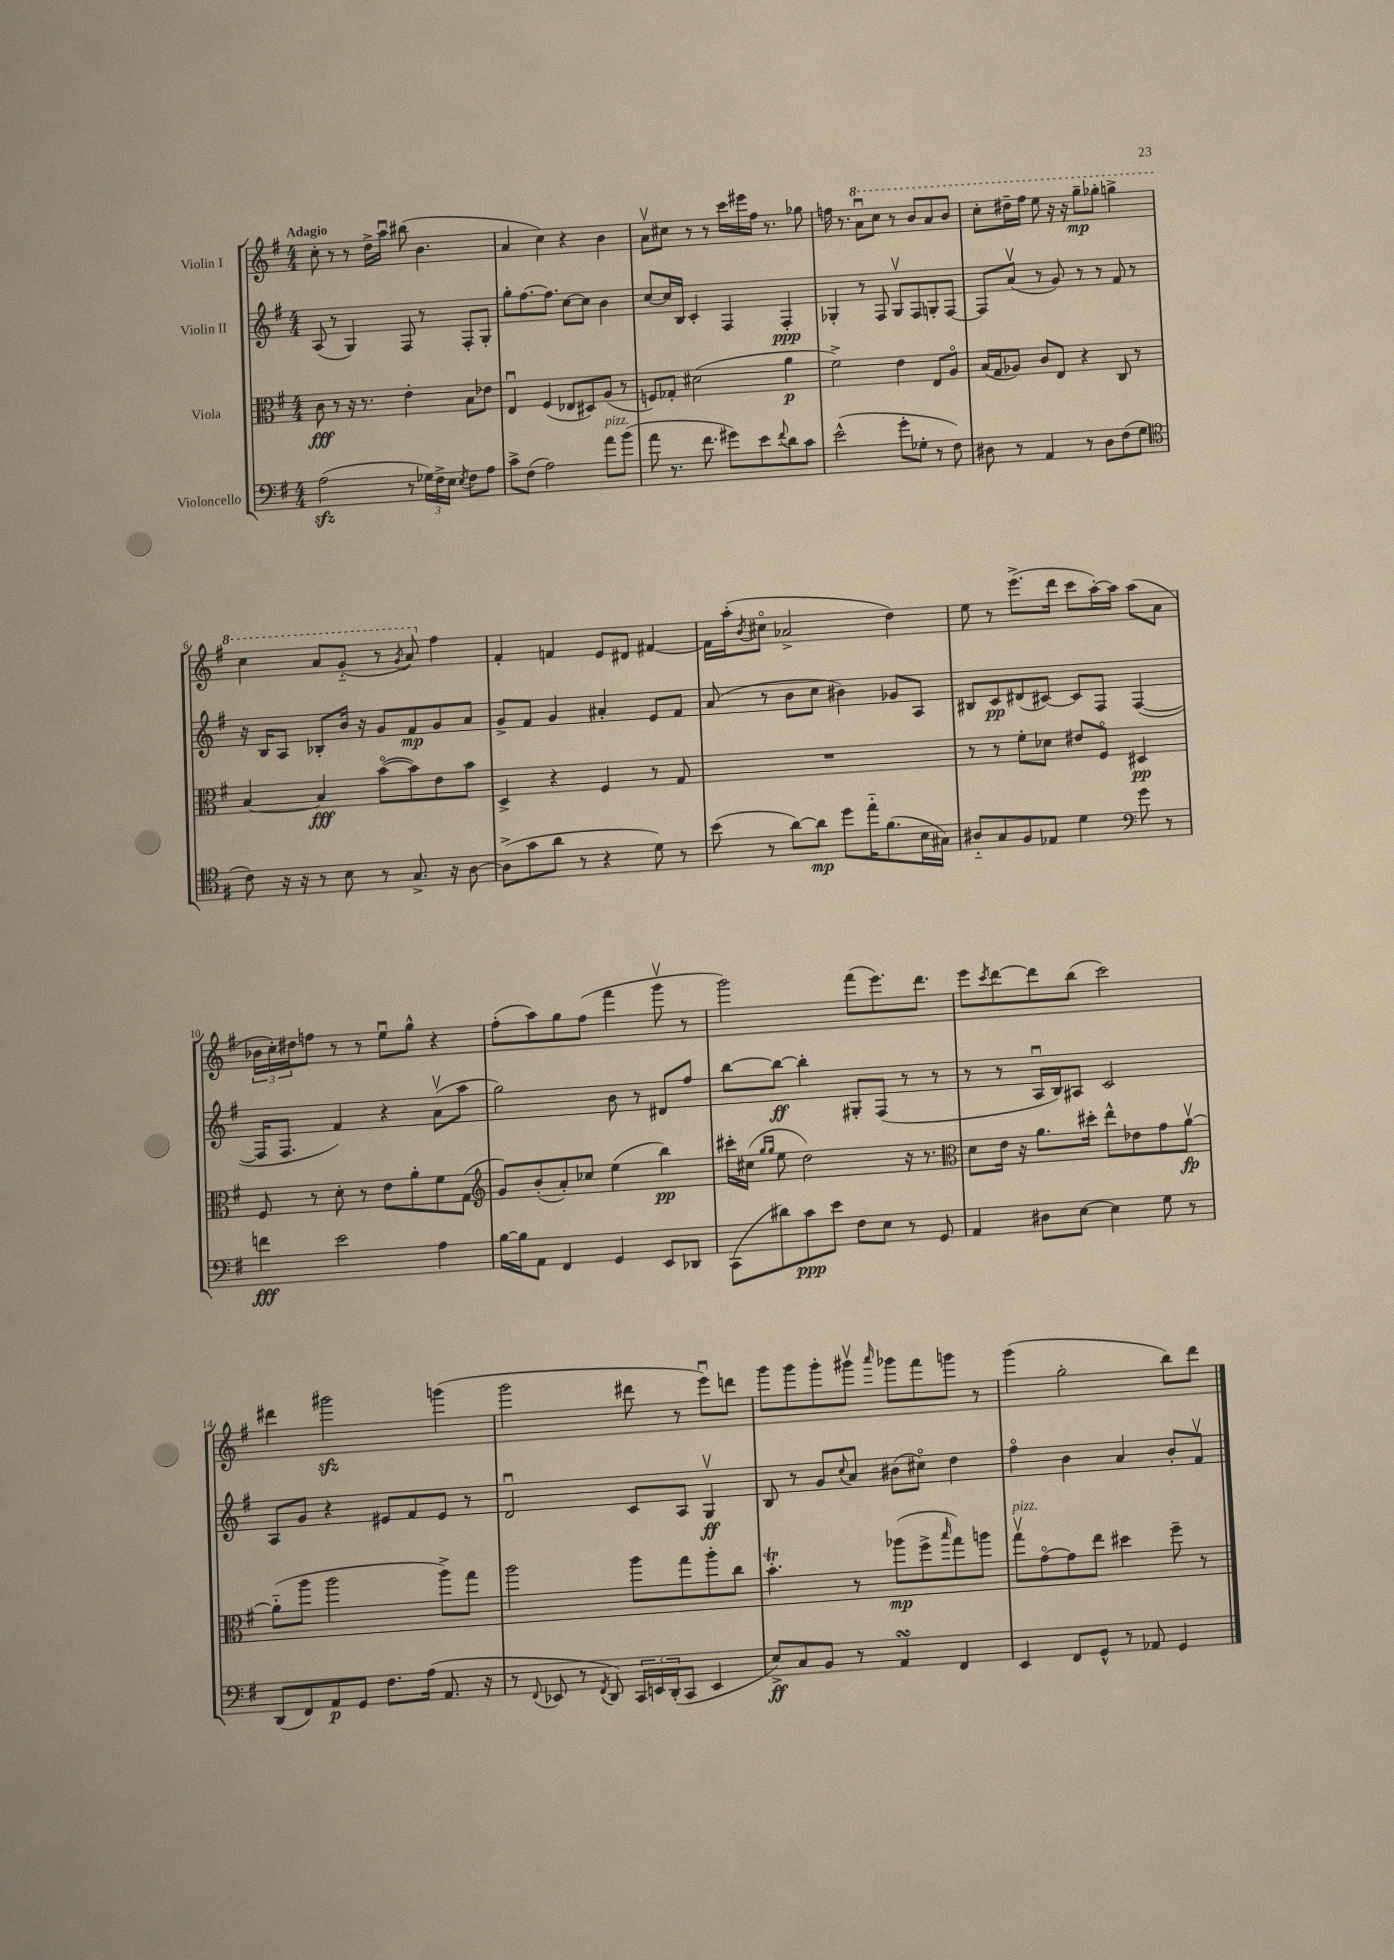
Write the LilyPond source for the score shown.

<<
\new StaffGroup <<
\new Staff = "s0" \with { instrumentName = "Violin I" } {
    \clef treble \key g \major \numericTimeSignature \time 4/4 \tempo "Adagio"
    c''8-. r8 r8 d''16-> a''16\downbow bis''8( b'4. |
    a'4 c''4) r4 b'4 |
    a'8\upbow cis''8 r8 r8 c'''16 eis'''16 fis''16 r8. ges''8 |
    f''16 r8. \ottava #1 a''8\downbow c'''8 r8 b''8 a''8 b''8 |
    c'''8-. dis'''16-- fis'''16 e'''8 r16 r16 g'''8--\mp ges'''8-. g'''4-> |
    c'''4 a''8 g''8-_( r8 \acciaccatura { g''8 } a''8) \ottava #0 fis''4 |
    fis'4-. f'4 e'8 dis'8 fis'4~ |
    fis'16 a''16-.( \acciaccatura { b'8 } cis''8\flageolet aes'2-> d''4) |
    e''8 r8 e'''8.->( d'''16 c'''8 a''16~-.) a''16 a''8( a'8 |
    \tuplet 3/2 { bes'16 c''16-.) dis''16 } f''8 r8 r8 e''8\downbow g''8-^ r4 |
    fis''8-.( a''8) g''8 fis''8( fis'''4 g'''8\upbow r8 |
    g'''2) fis'''8( e'''8.) d'''8. |
    e'''8 \acciaccatura { c'''8 } d'''8~ d'''8 b''8( c'''2) |
    dis'''4 gis'''2\sfz g'''4( |
    g'''2 dis'''8 r8 e'''8\downbow) d'''8 |
    g'''8 g'''8 g'''8-. gis'''8\upbow \grace { a'''16 } ges'''8 fis'''8 g'''8 r8 |
    g'''4( g''2-. b''8) d'''8 \bar "|." |
}
\new Staff = "s1" \with { instrumentName = "Violin II" } {
    \clef treble \key g \major \numericTimeSignature \time 4/4
    a8( r8 g4) fis8 r8 fis8-. g8-. |
    g''8-. fis''8.~ fis''8. c''8~ c''8 b'4 |
    c''8~ c''16 b16 c'4-. fis4 fis4-.\ppp |
    ges4-. r8 fis8 ges8\upbow fis8 g8-. fis8~ |
    fis8 a'8\upbow( r8 g'8) r8 r8 fis'8 r8 |
    r16 b16 a8 bes8-. b'16 r16 g'8 fis'8\mp g'8 a'8 |
    g'8-> fis'8 g'4 ais'4-. e'8 fis'8 |
    a'8( r8 b'8 c''8 bis'4) ges'8 a8 |
    bis8 c'8\pp dis'8( cis'8~) cis'8 fis8 fis4~( |
    fis16 fis8. fis'4) r4 a'8\upbow( a''8 |
    g''2) b'8 r8 dis'8 fis''8 |
    b''8~ b''8~\ff b''4-. gis8-. fis8( r8 r8 |
    r8 r8 a16\downbow b16) ais8 c'2 |
    a8 g'8 r4 eis'8 fis'8 eis'8 r8 |
    d'2\downbow c'8 a8 g4\upbow\ff |
    b8 r8 g'8 \appoggiatura { c''8 } a'8 bis'8( cis''8\flageolet) d''4 |
    fis''4\flageolet b'4 a'4 b'8-. fis'8\upbow \bar "|." |
}
\new Staff = "s2" \with { instrumentName = "Viola" } {
    \clef alto \key g \major \numericTimeSignature \time 4/4
    c'8\fff r8 r16 r8. e'4-. b8 ees'8 |
    e4\downbow fis4( ees8 dis8) a8( r8 |
    f8) ges8-. dis'2( a'4\p |
    fis'2->) e'4 e8 a8\flageolet |
    b16( g16 aes8) c'8 e8 r4 c8 r8 |
    b4~ b4\fff b'8~\flageolet( b'8) e'8 b'8 |
    d4-> r4 fis4 r8 g8 |
    R1 |
    r8 r8 fis'8-. des'8 eis'8 fis8\flageolet dis4\pp |
    fis8 r8 d'8-. r8 e'8 a'8-. fis'8 g8( |
    \clef treble g'8) b'8-.( a'8-.) ces''8 e''4( b''4\pp) |
    cis'''16-. cis''16( \grace { g''16 g''16 } e''8 d''2) r16 r8. |
    \clef alto d'8 e'16 r16 a'8. dis''16-. e''8-^ ees'8 g'8 a'8~\upbow\fp |
    a'8-_( a''8 a''2 a''8->) g''8 |
    a''2 a''8 g''8 a''8-. c''8 |
    b'4.-.\trill r8 aes''8\mp( fis''8-> \grace { b''16 } g''8) a''8 |
    g''8\upbow^\markup { \italic "pizz." } g'8~\flageolet g'8 e''8 dis''4 fis''8-- r8 \bar "|." |
}
\new Staff = "s3" \with { instrumentName = "Violoncello" } {
    \clef bass \key g \major \numericTimeSignature \time 4/4
    a2\sfz( r8 \tuplet 3/2 { ges16) fis16-> e16 } \acciaccatura { e8 } fis8 a8 |
    c'8-> fis8( a2) a'8^\markup { \italic "pizz." } b'8( |
    a'8 r8. fis'8. gis'8) e'8 \appoggiatura { fis'8 } d'8 c'8 |
    e'2-^( g'8-. ges8-. r8 fis8) |
    dis8 r8 a,4 r8 dis8 fis8( g8 |
    \clef tenor c'8) r16 r16 r8 b8 r8 g8.-> r16 a8~ |
    a8->( g'8 a'8 r8 r4 d'8) r8 |
    b'8( r8 a'8~) a'8\mp d''8 e''16-_ fis'8.( b16 gis16) |
    ais8-_ g8 fis8 ees8 d'4 \clef bass g'8 r8 |
    f'4\fff e'2 a4 |
    b16~ b16 a,8 fis,4 g,4 e,8 des,8 |
    c,8( dis'8) c'8\ppp e'8 fis8 e8 r8 g,8 |
    a,4 dis8 e8~ e4 g8 r8 |
    d,8( fis,8) a,8\p g,8 fis8. a16( a,8. r16 |
    r8 \appoggiatura { fis,8 } ees,8 r8 \acciaccatura { fis,8 } d,8) \tuplet 3/2 { c,16 e,16 d,16-.( } c,8 e,4 |
    e8->\ff) c8 b,8 r8 a,4\turn fis,4 |
    e,4 fis,8 g,8-^ r8 aes,8 g,4 \bar "|." |
}
>>
>>
